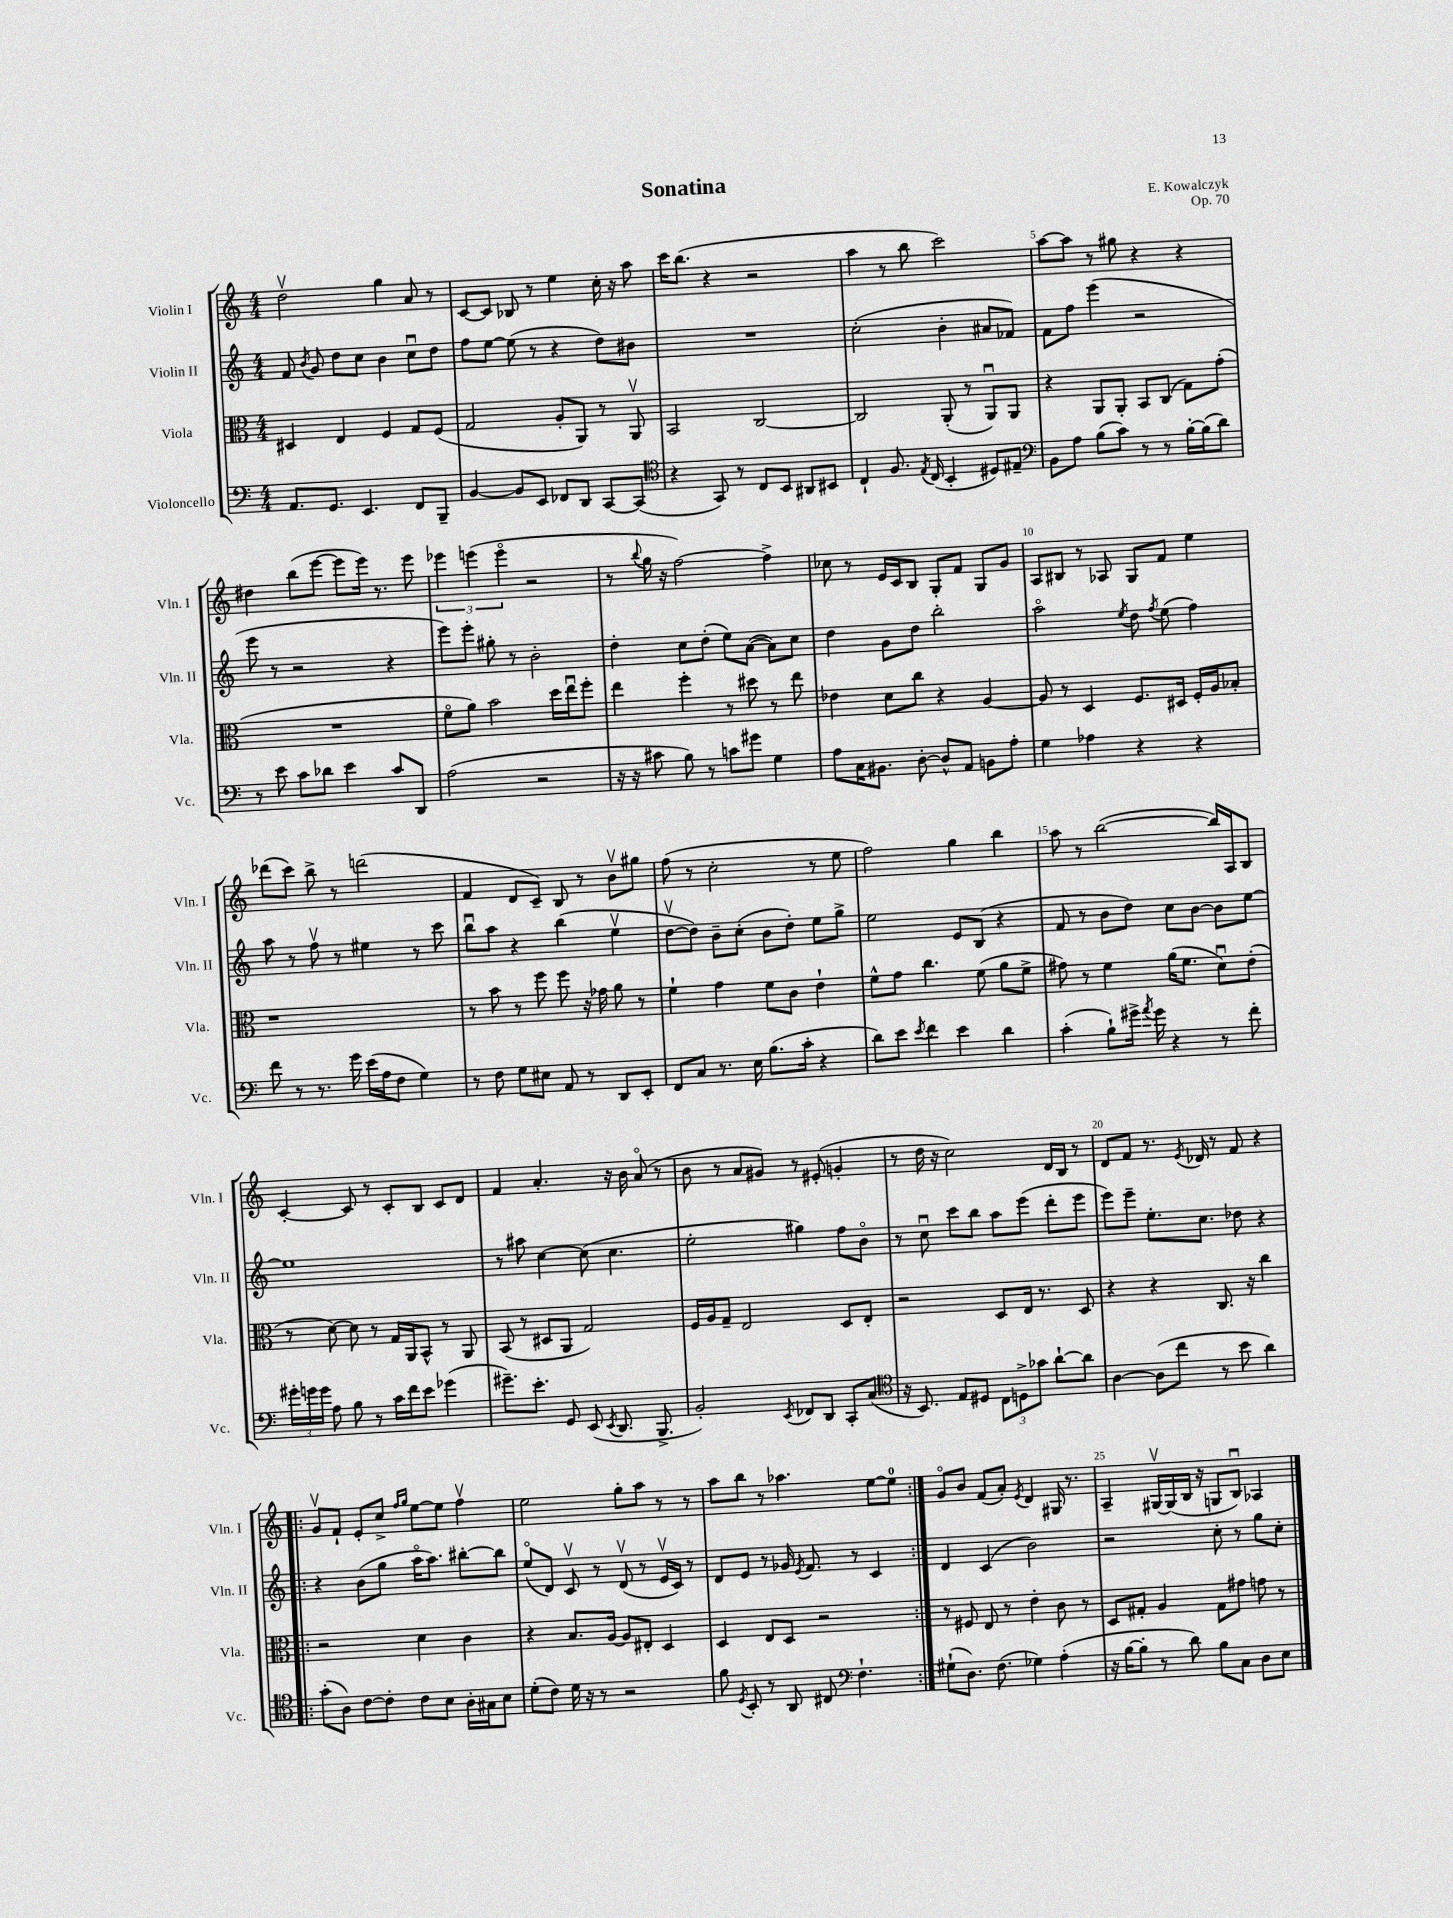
\header { title = "Sonatina" composer = "E. Kowalczyk" opus = "Op. 70" }
<<
\new StaffGroup <<
\new Staff = "s0" \with { instrumentName = "Violin I" shortInstrumentName = "Vln. I" } {
    \clef treble \key c \major \numericTimeSignature \time 4/4
    \autoBeamOff d''2\upbow g''4 a'8 r8 |
    c'8[~ c'8] bes8 r8 e''4 c''16-. r16 a''8 |
    c'''16[ b''8.]( r4 r2 |
    a''4 r8 b''8 c'''2) |
    a''8[~ a''8] r8 gis''8 r4 r4 |
    dis''4 b''8[( e'''8]~ e'''8[ e'''16]) r8. e'''8 |
    \tuplet 3/2 { ees'''4 e'''4( e'''4\flageolet } r2 |
    r8 \appoggiatura { b''8 } g''16 r16 f''2~) f''4-> |
    ces''8 r8 e'16[ c'16 b8] g8[-. f'8] g8[ g'8] |
    a8[ bis8] r8 aes8 g8[ f'8] e''4 |
    des'''8[( c'''8]) b''8-> r8 d'''2( |
    f'4 d'8[ c'8]--) b8 r8 b'8[\upbow gis''8] |
    f''8( r8 c''2-. r8 e''8 |
    f''2) g''4 b''4 |
    a''8 r8 b''2~( b''16[) a16 b8] |
    c'4~-. c'8 r8 c'8[-. b8] c'8[ d'8] |
    f'4 a'4.-. r16 b'16 a'8\flageolet( r8 |
    b'8 r8 a'8[ gis'8]) r8 eis'8-.( g'4-. |
    r8 d''16 r16 c''2) d'16[ b16] r8 |
    d'8[ f'8] r8. \acciaccatura { e'8 } des'16 r8 f'8 r4 |
    \repeat volta 2 { g'8[\upbow f'8]-! e'8[-. c''8]-> \grace { f''16[ g''16] } e''8[~ e''8] f''4\upbow |
    e''2 g''8[-. a''8] r8 r8 |
    a''8[ b''8] r8 aes''4. e''8[~ e''8]-0 | }
    g'8[\flageolet b'8] f'8[( a'8]-.) \acciaccatura { e'8 } d'4 gis16 r8. |
    a4-- gis16[~\upbow gis16( b16] r16 g8[ b8]\downbow) aes4 \bar "|." |
}
\new Staff = "s1" \with { instrumentName = "Violin II" shortInstrumentName = "Vln. II" } {
    \clef treble \key c \major \numericTimeSignature \time 4/4
    \autoBeamOff f'8 \acciaccatura { b'8 } g'8 d''8[ c''8] b'4 c''8[\downbow d''8] |
    f''8[ e''8]~ e''8( r8 r4 d''8[) bis'8] |
    R1 |
    c''2-.( b'4-. ais'8[ fes'8]) |
    f'8[ f''8] e'''4( r2 |
    e'''8 r8 r2 r4 |
    e'''8[) e'''8]-. gis''8-. r8 b'2-. |
    d''4-. c''8[ d''8]-.( e''8[) a'8]~( a'8[) c''8] |
    d''4 g'8[ d''8] b''2-. |
    a''2\flageolet \acciaccatura { e''8 } d''8 \acciaccatura { f''8 } e''8( f''4) |
    a''8 r8 f''8\upbow r8 eis''4 r8 c'''8 |
    b''8[\downbow a''8] r4 b''4( e''4\upbow |
    d''8[~\upbow d''8]) b'8[-- c''8]-.( b'8[ d''8]-.) e''8[ g''8]-> |
    e''2 e'8[ b8]( r4 |
    f'8 r8 b'8[ d''8]) c''8[ b'8]~ b'8[ e''8]~ |
    e''1 |
    r8 ais''8 c''4~ c''8( c''4. |
    e''2-. gis''4) f''8[ b'8]\flageolet |
    r8 c''8\downbow c'''8[ b''8] a''8[ e'''8]( d'''8[-. e'''8] |
    e'''8[) e'''8]-- e''8.[-. c''8.] des''8 r4 |
    \repeat volta 2 { r4 b'8[( g''8] a''16[\flageolet a''8.]) bis''8[~-. bis''8] |
    e''8[\flageolet( d'8]) c'8\upbow r8 d'8\upbow( r8 e'16[\upbow c'16]) r8 |
    d'8[ e'8] r8 ges'16 \acciaccatura { e'8 } f'8. r8 c'4 | }
    d'4 c'4( b'2) |
    r2 c''8-. r8 g''8[ c''8]-. \bar "|." |
}
\new Staff = "s2" \with { instrumentName = "Viola" shortInstrumentName = "Vla." } {
    \clef alto \key c \major \numericTimeSignature \time 4/4
    \autoBeamOff dis4 e4 f4 g8[ f8]( |
    g2 a8[-. a,8]) r8 a,8\upbow |
    b,2 c2~ |
    c2 a,8-.( r8 a,8[\downbow) a,8] |
    r4 a,8[ a,8]-. b,8[ c8]( g8[) g'8]-.( |
    R1 |
    f'8[\flageolet a'8]) b'2 d''16[ e''16\downbow f''8]-. |
    e''4 f''4-. r8 dis''8 r8 e''8 |
    ees'4 d'8[ c''8] r4 a4~ |
    a8 r8 d4 f8.[ dis16] f16[-. a16 bes8]-. |
    r1 |
    r8 b'8 r8 f''8 f''8 r16 ges'16 a'8 r8 |
    f'4-! g'4 f'8[ c'8] e'4-! |
    f'8[-^ g'8] c''4. f'8( a'8[ f'8]-> |
    gis'8) r8 f'4 a'16[( f'8.] d'8[\downbow) e'8]-.( |
    r8 d'8~) d'8 r8 g16[ a,16 b,8]-^ r8 a,8 |
    b,8( r8 dis8[ a,8] g2) |
    f16[ a16 g8]-- e2 d8[ e8]-. |
    r2 d8[ e16] r8. d8 |
    r4 r4 c8. r16 c''4 |
    \repeat volta 2 { r2 d'4 c'4 |
    r4 b8.[ a16]~ a8[ eis8]-. d4 |
    d4 e8[ d8] r2 | }
    r8 fis8 e8 r8 e'4-. c'8 r8 |
    d8[ gis8]-. a4 gis8[ gis'8] g'8 r8 \bar "|." |
}
\new Staff = "s3" \with { instrumentName = "Violoncello" shortInstrumentName = "Vc." } {
    \clef bass \key c \major \numericTimeSignature \time 4/4
    \autoBeamOff a,8.[ g,8.] e,4. f,8[ b,,8]-- |
    b,4~ b,8[ e,8] fes,8[ d,8] c,8[~ c,8]( |
    \clef tenor r4 g,8) r8 c8[ b,8] ais,8[ bis,8] |
    c4-! f8. \acciaccatura { e8 } c16( b,4-. dis8[) eis8]-- |
    \clef bass b,8[ a8] b8[( c'8]) r8 r8 b16[~-. b16( d'8]) |
    r8 e'8 c'8[ des'8] e'4 c'8[ d,8] |
    a2( r2 |
    r16 r16 cis'8 b8) r8 c'8[ gis'8] g4 |
    a8[ c16 bis,8.] d8~-. d8[-^ a,8] b,8[ a8]-. |
    g4 aes4 r4 r4 |
    f'8 r8 r8. g'16 e'16[( a16 f8] g4) |
    r8 f8 g8[ eis8] a,8 r8 d,8[ e,8]-. |
    f,8[ c8] r8. e16 b8.[( c'16]-. r4 |
    d'8[) e'8] \acciaccatura { e'8 } f'4 e'4 d'4 |
    c'4-.( b8[-!) gis'16]-> \acciaccatura { a'8 } gis'16 r4 r8 f'8-. |
    \tuplet 3/2 { gis'16[-. g'16 g'16] } a8 b8 r8 c'16[ f'16 e'8] ges'4( |
    gis'8.[--) e'8.]-. g,8 e,8( \acciaccatura { e,8 } d,8. b,,8.-> |
    b,2-.) \acciaccatura { e,8 } fes,8[ d,8] c,8[-. c8]( |
    \clef tenor r16 b,8.) e8[ dis8] \tuplet 3/2 { c8[ d8-> ges'8] } a'8[~-! a'8] |
    a4~ a8[( c''8] r8 b'8 a'4) |
    \repeat volta 2 { g'8[-.( a8]) c'8[~ c'8]-. c'8[ b8] a16[-. gis16 b8] |
    d'8[-.( c'8]) d'16 r16 r8 r2 |
    f'8 \acciaccatura { d8 } b,8-. r8 a,8 cis8 \clef bass f4.-! | }
    gis8[-!( d8.]) f8.( ges4) a4-.( |
    r16 b16[~ b8]-. r8 d'8) b8[ c8] d8[ e8] \bar "|." |
}
>>
>>
\layout { \context { \Score \override BarNumber.break-visibility = ##(#f #t #t) barNumberVisibility = #(every-nth-bar-number-visible 5) } }
